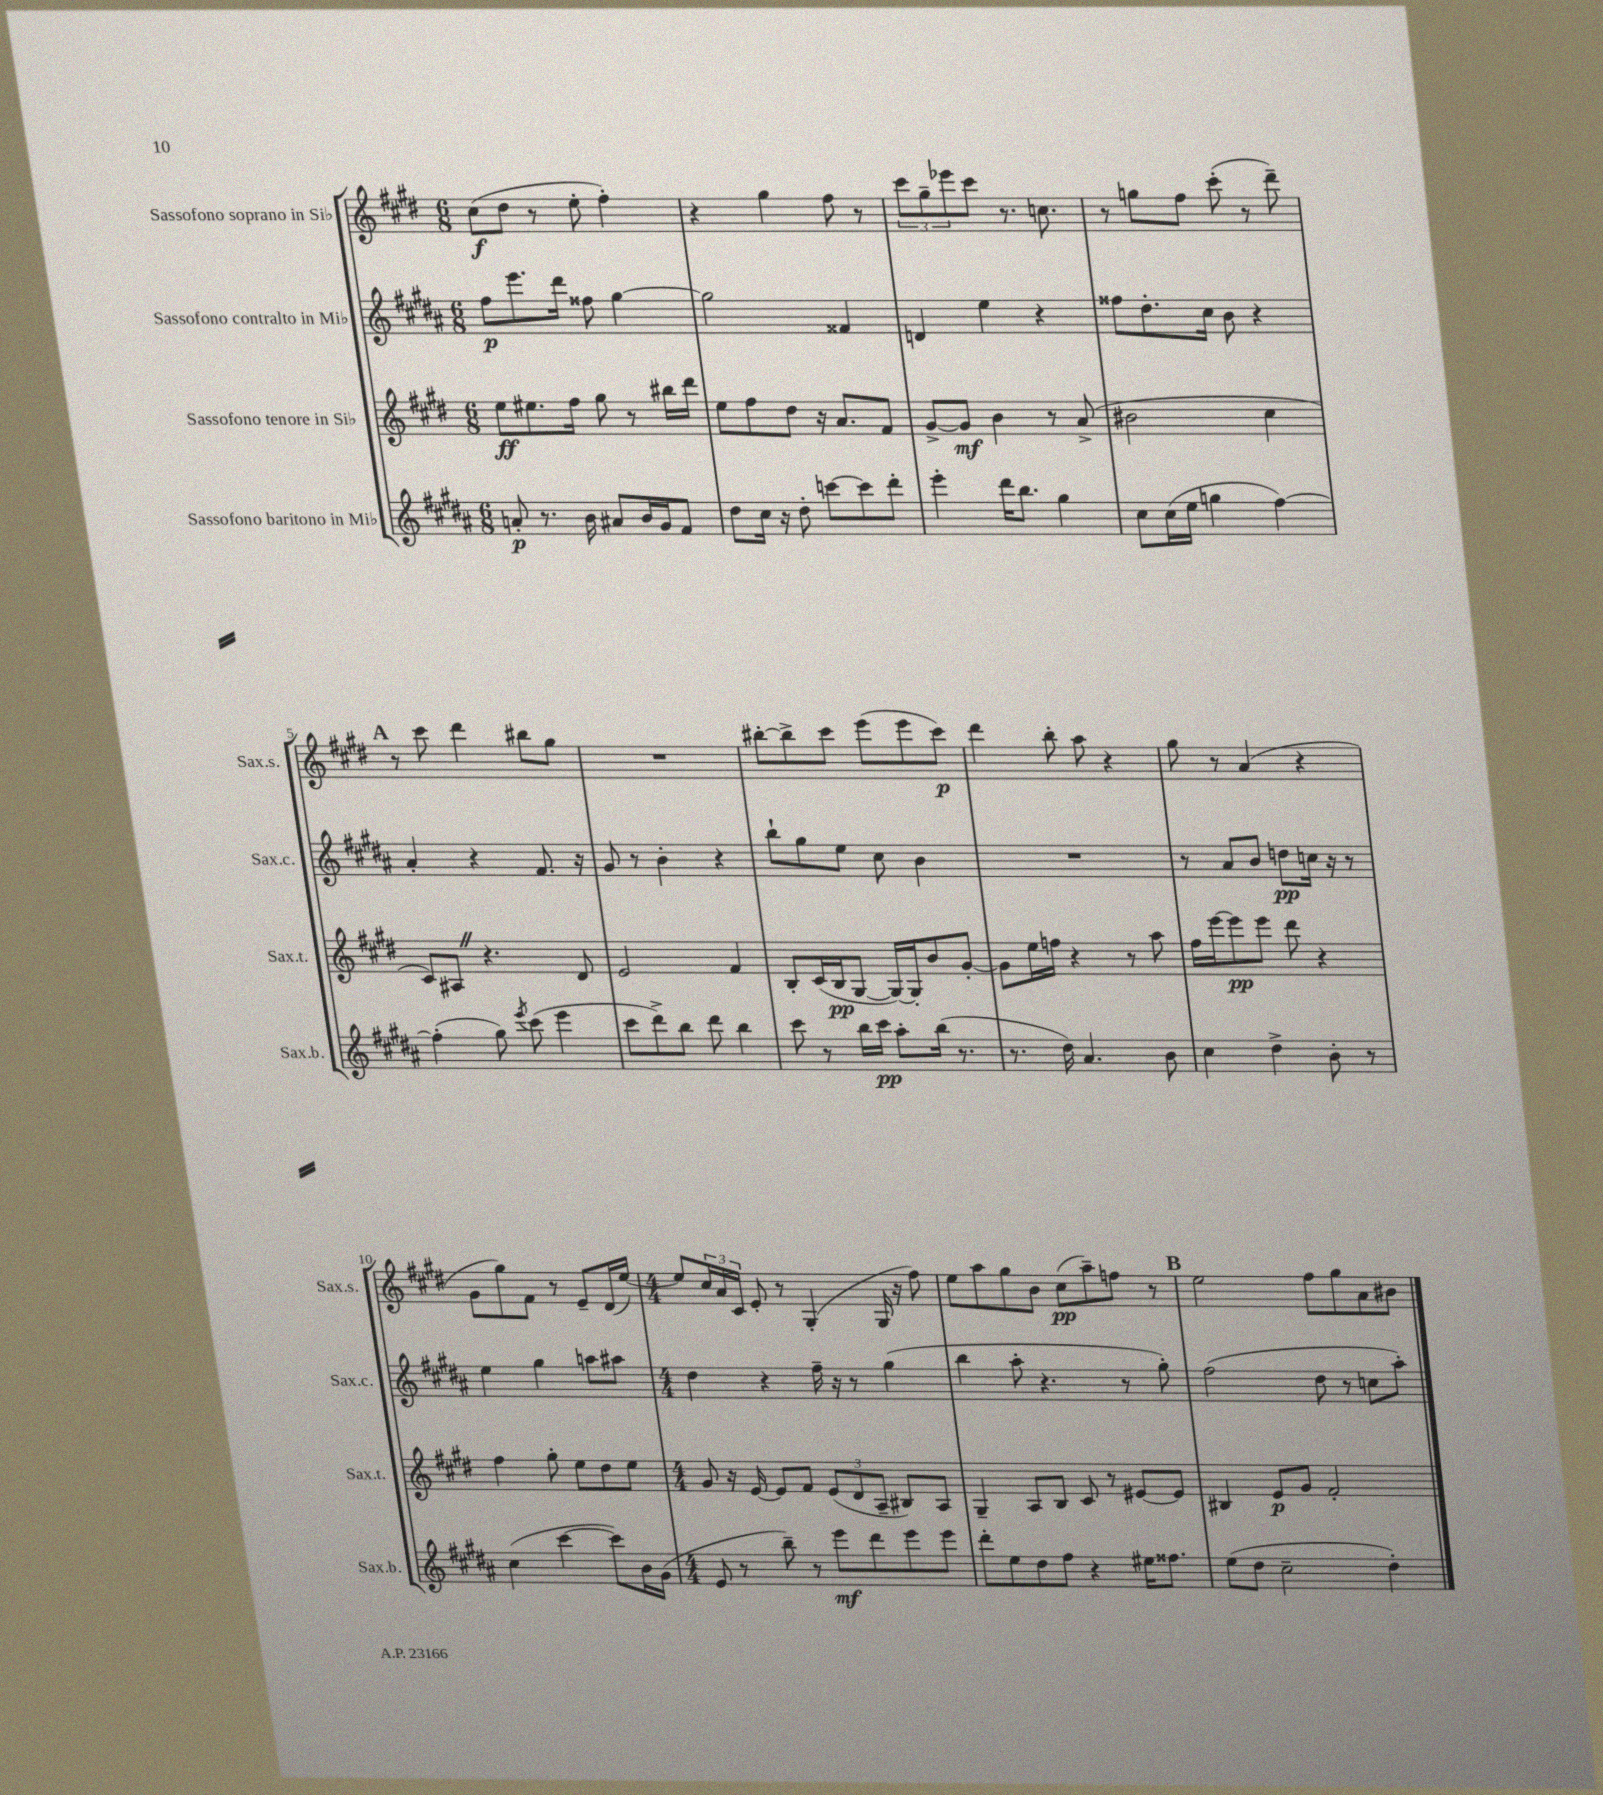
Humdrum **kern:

**kern	**dynam	**kern	**dynam	**kern	**dynam	**kern	**dynam
*part4	*part4	*part3	*part3	*part2	*part2	*part1	*part1
*staff4	*staff4	*staff3	*staff3	*staff2	*staff2	*staff1	*staff1
*I"Sassofono baritono in Mi♭	*	*I"Sassofono tenore in Si♭	*	*I"Sassofono contralto in Mi♭	*	*I"Sassofono soprano in Si♭	*
*I'Sax.b.	*	*I'Sax.t.	*	*I'Sax.c.	*	*I'Sax.s.	*
*clefG2	*	*clefG2	*	*clefG2	*	*clefG2	*
*k[f#c#g#d#a#]	*	*k[f#c#g#d#]	*	*k[f#c#g#d#a#]	*	*k[f#c#g#d#]	*
*M6/8	*	*M6/8	*	*M6/8	*	*M6/8	*
=1	=1	=1	=1	=1	=1	=1	=1
8an'/	p	8ee\L	ff	8ff#\L	p	(8cc#\L	f
8.r	.	8.ee#X\	.	8.eee\	.	8dd#\J	.
.	.	.	.	.	.	8r	.
16b\	.	16ff#\Jk	.	16ddd#\Jk	.	.	.
8a#X/L	.	8gg#\	.	8ff##X\	.	8ee'\	.
16b/L	.	8r	.	[4gg#\	.	4ff#'\)	.
16g#/J	.	.	.	.	.	.	.
8f#/J	.	16bb#X\LL	.	.	.	.	.
.	.	16ddd#\JJ	.	.	.	.	.
=2	=2	=2	=2	=2	=2	=2	=2
8dd#\L	.	8ee\L	.	2gg#\]	.	4r	.
16cc#\Jk	.	8ff#\	.	.	.	.	.
16r	.	.	.	.	.	.	.
8dd#'\	.	8dd#\J	.	.	.	4gg#\	.
[8cccn\L	.	16r	.	.	.	.	.
.	.	8.a/L	.	.	.	.	.
8ccc\]	.	.	.	4f##X/	.	8ff#\	.
8ddd#'\J	.	8f#/J	.	.	.	8r	.
=3	=3	=3	=3	=3	=3	=3	=3
4eee'\	.	[8g#^/L	.	4dn/	.	12ccc#\L	.
.	.	.	.	.	.	12gg#~\	.
.	.	8g#/J]	mf	.	.	.	.
.	.	.	.	.	.	12eee-X\	.
16ddd#\KL	.	4b\	.	4ee\	.	8ccc#\J	.
8.bb\J	.	.	.	.	.	.	.
.	.	.	.	.	.	8.r	.
4gg#\	.	8r	.	4r	.	.	.
.	.	.	.	.	.	8.ccn\	.
.	.	(8a^/	.	.	.	.	.
=4	=4	=4	=4	=4	=4	=4	=4
8cc#\L	.	2b#X\	.	8ff##X\L	.	8r	.
(16cc#\L	.	.	.	8.dd#'\	.	8ggn\L	.
16ee\JJ	.	.	.	.	.	.	.
4ggn\	.	.	.	.	.	8ff#\J	.
.	.	.	.	16cc#\Jk	.	.	.
.	.	.	.	8b\	.	(8ccc#'\	.
[4ff#\)	.	4cc#\	.	4r	.	8r	.
.	.	.	.	.	.	8ddd#~\)	.
!!LO:LB:g=z
!!LO:REH:place=s1:t=A
=5	=5	=5	=5	=5	=5	=5	=5
(4ff#'\]	.	8c#/L)	.	4a#'/	.	8r	.
.	.	8A#XZ/J	.	.	.	8ccc#\	.
8gg#\)	.	4.r	.	4r	.	4ddd#\	.
8qeee/	.	.	.	.	.	.	.
(8ccc#\	.	.	.	.	.	.	.
4eee\	.	.	.	8.f#/	.	8bb#X\L	.
.	.	8d#/	.	.	.	8gg#\J	.
.	.	.	.	16r	.	.	.
=6	=6	=6	=6	=6	=6	=6	=6
8ccc#\L	.	2e/	.	8g#/	.	2.r	.
8ddd#^\)	.	.	.	8r	.	.	.
8bb\J	.	.	.	4b'\	.	.	.
8ddd#\	.	.	.	.	.	.	.
4bb\	.	4f#/	.	4r	.	.	.
=7	=7	=7	=7	=7	=7	=7	=7
8ccc#\	.	8B'/L	.	8bb`\L	.	[8bb#X'\L	.
8r	.	(16c#/L	.	8gg#\	.	8bb#^\]	.
.	.	16B/J	pp	.	.	.	.
16bb\LL	.	[8G#/J	.	8ee\J	.	8ccc#\J	.
16ccc#\JJ	pp	.	.	.	.	.	.
8aa#'\L	.	16G#/LL_)	.	8cc#\	.	(8eee\L	.
.	.	16G#'/J]	.	.	.	.	.
(16bb\Jk	.	8b/	.	4b\	.	8eee\	.
8.r	.	.	.	.	.	.	.
.	.	[8g#'/J	.	.	.	8ccc#\J)	p
=8	=8	=8	=8	=8	=8	=8	=8
8.r	.	8g#\L]	.	2.r	.	4ddd#\	.
.	.	16ee\L	.	.	.	.	.
16dd#\)	.	16ffn\JJ	.	.	.	.	.
4.a#/	.	4r	.	.	.	8bb'\	.
.	.	.	.	.	.	8aa\	.
.	.	8r	.	.	.	4r	.
8b\	.	8aa\	.	.	.	.	.
=9	=9	=9	=9	=9	=9	=9	=9
4cc#\	.	16ff#\LL	.	8r	.	8gg#\	.
.	.	[16eee\J	.	.	.	.	.
.	.	8eee\]	pp	8a#/L	.	8r	.
4dd#^\	.	8eee\J	.	8b/J	.	(4a/	.
.	.	8ddd#\	.	8ddn\L	pp	.	.
8b'\	.	4r	.	16ccn\Jk	.	4r	.
.	.	.	.	16r	.	.	.
8r	.	.	.	8r	.	.	.
!!LO:LB:g=z
=10	=10	=10	=10	=10	=10	=10	=10
(4cc#\	.	4ff#\	.	4ee\	.	8g#\L	.
.	.	.	.	.	.	8gg#\)	.
[4ccc#\	.	8gg#'\	.	4gg#\	.	8f#\J	.
.	.	8ee\L	.	.	.	8r	.
8ccc#\L])	.	8dd#\	.	8aan\L	.	8e~/L	.
16b\L	.	8ee\J	.	8aa#X\J	.	(16d#/L	.
(16g#\JJ	.	.	.	.	.	[16ee/JJ)	.
=11	=11	=11	=11	=11	=11	=11	=11
*M4/4	*	*M4/4	*	*M4/4	*	*M4/4	*
8e/	.	8g#/	.	4dd#\	.	8ee/L]	.
8r	.	16r	.	.	.	24cc#/L	.
.	.	.	.	.	.	24a/	.
.	.	[16e/	.	.	.	.	.
.	.	.	.	.	.	24c#/JJ	.
8bb~\)	.	8e/L]	.	4r	.	8e'/	.
8r	.	8f#/J	.	.	.	8r	.
8eee\L	mf	(12e/L	.	16ff#~\	.	(4G#'/	.
.	.	.	.	16r	.	.	.
.	.	12d#/	.	.	.	.	.
8ddd#\	.	.	.	8r	.	.	.
.	.	12A~/J	.	.	.	.	.
8eee\	.	8B#X/L)	.	(4gg#\	.	16G#/	.
.	.	.	.	.	.	16r	.
8eee\J	.	8A/J	.	.	.	8ff#\)	.
=12	=12	=12	=12	=12	=12	=12	=12
8ddd#'\L	.	4G#~/	.	4bb\	.	8ee\L	.
8ee\	.	.	.	.	.	8aa\	.
8dd#\	.	8A/L	.	8aa#'\	.	8gg#\	.
8ff#\J	.	8B/J	.	4.r	.	8b\J	.
4r	.	8c#/	.	.	.	(8cc#\L	pp
.	.	8r	.	.	.	8aa~\)	.
16ee#X\KL	.	[8e#X/L	.	8r	.	8ffn\J	.
8.ff##X\J	.	.	.	.	.	.	.
.	.	8e#/J]	.	8gg#'\)	.	8r	.
!!LO:REH:place=s1:t=B
=13	=13	=13	=13	=13	=13	=13	=13
(8ee\L	.	4B#X/	.	(2ff#\	.	2ee\	.
8dd#\J	.	.	.	.	.	.	.
2cc#~\	.	8e/L	p	.	.	.	.
.	.	8g#/J	.	.	.	.	.
.	.	2f#'/	.	8dd#\	.	8ff#\L	.
.	.	.	.	8r	.	8gg#\	.
4dd#'\)	.	.	.	8ccn\L	.	8a\	.
.	.	.	.	8aa#'\J)	.	8b#X\J	.
==	==	==	==	==	==	==	==
*-	*-	*-	*-	*-	*-	*-	*-
